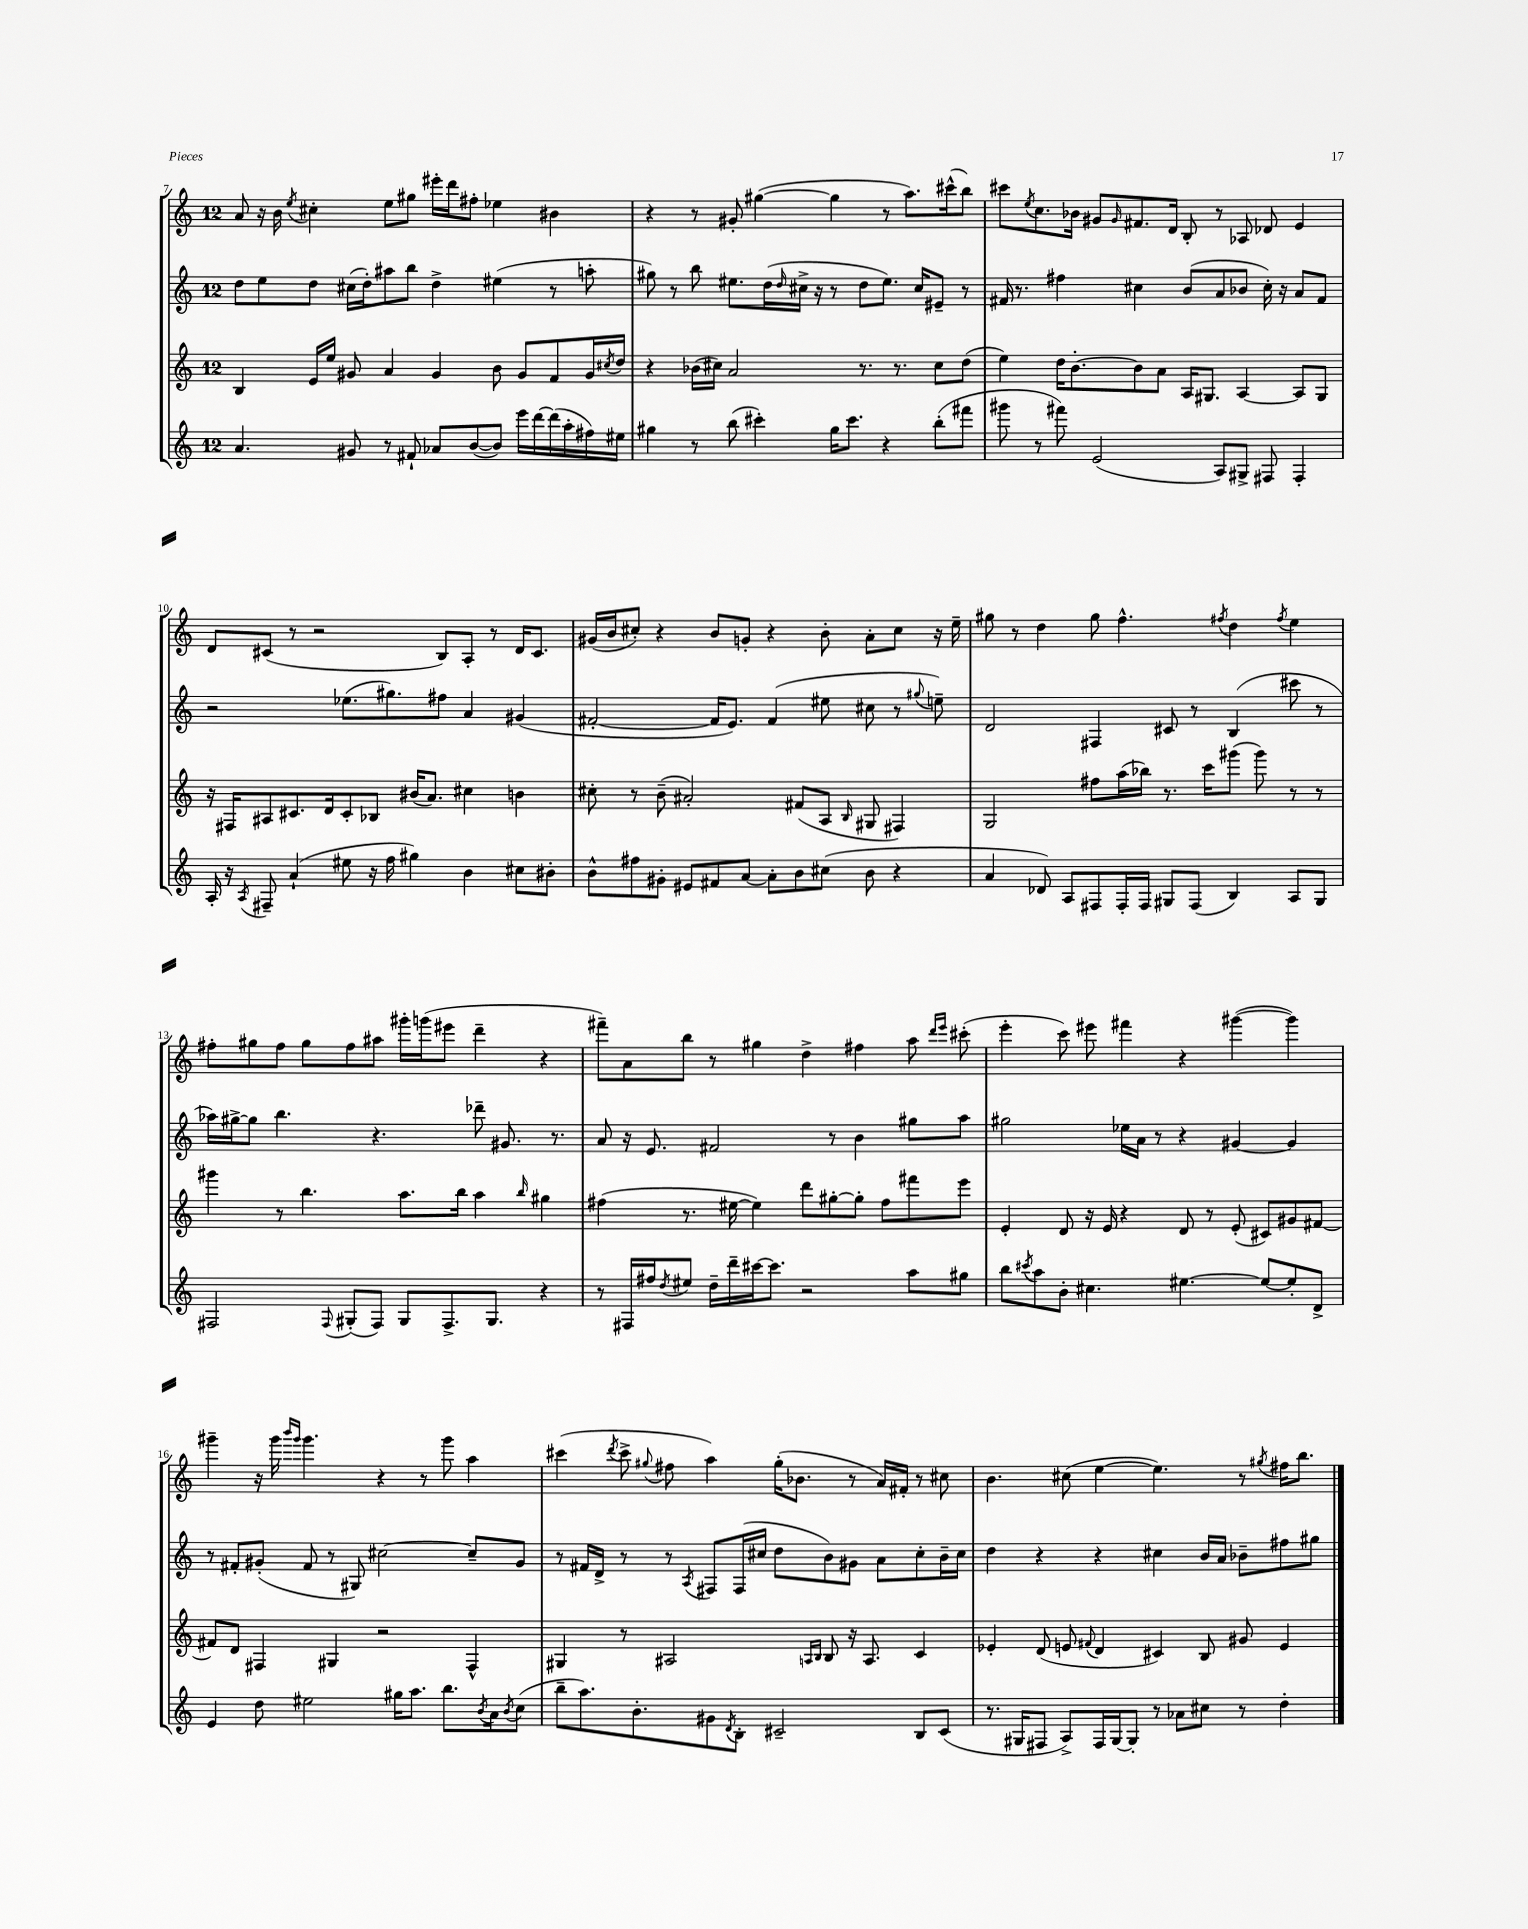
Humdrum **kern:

**kern	**kern	**kern	**kern
*staff4	*staff3	*staff2	*staff1
*clefG2	*clefG2	*clefG2	*clefG2
*k[]	*k[]	*k[]	*k[]
*M12/8	*M12/8	*M12/8	*M12/8
4.a/	4B/	8dd\L	8a/
.	.	8ee\	16r
.	.	.	16b\
.	.	.	8qee/
.	16e/LL	8dd\J	4cc#'\
.	16ee/JJ	.	.
8g#/	8g#/	(16cc#\LL	.
.	.	16dd'\J)	.
8r	4a/	8aa#\	8ee\L
8f#`/	.	8bb\J	8gg#\J
8a-/L	4g#/	4dd^\	16eee#'\LL
.	.	.	16ddd\J
([8b/	.	.	8ff#'\J
8b/]J)	8b\	(4ee#\	4ee-\
16eee\LL	8g#/L	.	.
[16ddd\	.	.	.
(16ddd\]	8f/	8r	4b#\
16aa'\	.	.	.
16ff#\)	16g#/L	8aa'\	.
.	8qcc#/	.	.
16ee#\JJ	16dd/JJ	.	.
=	=	=	=
4gg#\	4r	8gg#\)	4r
.	.	8r	.
8r	(16b-\LL	8bb\	8r
.	16cc#\JJ)	.	.
(8bb\	2a/	8.ee#\L	8g#'/
4ccc#'\)	.	.	([4gg#\
.	.	(16dd\L	.
.	.	16qqdd/	.
.	.	16cc#^\JJ	.
.	.	16r	.
16gg#\LK	.	8r	4gg#\]
8.ccc#\J	.	.	.
.	8.r	8dd\L	.
4r	.	8.ee#\J)	8r
.	8.r	.	.
.	.	.	8.aa\L)
.	.	16cc#/LK	.
(8bb'\L	8cc#\L	8e#~/J	.
.	.	.	(16ccc#^^\k
8fff#\J	(8dd\J	8r	8bb\J)
=	=	=	=
8ggg#\	4ee\)	16f#/	8ccc#\L
.	.	8.r	.
.	.	.	8qee/
8r	.	.	8.cc\
8fff#\)	16dd\LK	4ff#\	.
.	[8.b'\	.	16b-\Jk
(2e/	.	.	8g#/L
.	.	.	16qqg#/
.	8b\]	4cc#\	8.f#/
.	8a\J	.	.
.	.	.	16d/Jk
.	16A/LK	(8b/L	8B'/
.	8.G#/J	.	.
8A/L)	.	8a/	8r
8G#^/J	[4A/	8b-/J	8A-/
8F#/	.	16cc#'\)	8d-/
.	.	16r	.
4F#'/	8A/]L	8a/L	4e/
.	8G#/J	8f#/J	.
=	=	=	=
16A'/	16r	2r	8d/L
16r	16F#/LK	.	.
8qA/	.	.	.
8F#~/	8A#/	.	(8c#/J
(4a`/	8.c#/	.	8r
.	.	.	2r
.	16d/k	.	.
8ee#\	8c#'/	(8.ee-\L	.
16r	8B-/J	.	.
16ff\	.	8.gg#\)	.
4gg#\)	(16b#/LK	.	.
.	8.a/J)	.	.
.	.	8ff#\J	8B/L)
4b\	4cc#\	4a/	8A'/J
.	.	.	8r
8cc#\L	4b\	(4g#/	16d/LK
.	.	.	8.c#/J
8b#'\J	.	.	.
=	=	=	=
8b^^\L	8cc#'\	[2f#'/	(16g#/LL
.	.	.	16b/J
8ff#\	8r	.	8cc#'/J)
8g#'\J	(8b~\	.	4r
8e#/L	2a#'/)	.	.
8f#/	.	16f#/]LK	8b/L
.	.	8.e/J)	.
[8a/J	.	.	8g'/J
8a'\]L	.	(4f#/	4r
8b\	(8f#/L	.	.
(8cc#\J	8A/J	8ee#\	8b'\
.	16qqB/	.	.
8b\	8G#/	8cc#\	8a'\L
4r	4F#/)	8r	8cc#\J
.	.	8qqgg#/	.
.	.	8ee~\)	16r
.	.	.	16ee~\
=	=	=	=
4a/	2G/	2d/	8gg#\
.	.	.	8r
8d-/)	.	.	4dd\
8A/L	.	.	.
8F#/	8ff#\L	4F#/	8gg#\
16F#'/L	(16aa\L	.	4.ff^^\
16F#/JJ	16bb-\JJ)	.	.
8G#/L	8.r	8c#/	.
(8F#/J	.	8r	.
.	16ccc\LK	.	.
.	.	.	8qff#/
4B/)	(8ggg#\J	(4B/	4dd\
.	8ggg#\)	.	.
.	.	.	8qff#/
8A/L	8r	8ccc#\	4ee\
8G#/J	8r	8r	.
=	=	=	=
2F#/	4ggg#\	16aa-\LL)	8ff#'\L
.	.	[16gg#^\J	.
.	.	8gg#\]J	8gg#\
.	8r	4.bb\	8ff#\J
.	4.bb\	.	8gg#\L
8qqF#/	.	.	.
(8G#'/L	.	.	8ff#\
8F#/J)	.	4.r	8aa#\J
8G#/L	8.aa\L	.	16ggg#'\LL
.	.	.	(16ggg\J
8.F#^/	.	.	8eee#\J
.	16bb\Jk	.	.
.	4aa\	8ddd-~\	4ddd~\
8.G#/J	.	.	.
.	.	8.g#/	.
.	16qqbb/	.	.
4r	4gg#\	.	4r
.	.	8.r	.
=	=	=	=
8r	(4ff#\	8a/	8fff#~\L)
16F#/LL	.	16r	8a\
16ff#/J	.	8.e/	.
8qdd/	.	.	.
8ee#/J	8.r	.	8bb\J
16dd~\LL	.	2f#/	8r
16ddd~\	[16ee#\	.	.
[16ccc#\J	4ee#\])	.	4gg#\
8.ccc#\]J	.	.	.
2r	8ddd\L	.	4dd^\
.	[8gg#'\	8r	.
.	8gg#'\]J	4b\	4ff#\
.	8ff#\L	.	.
8aa\L	8fff#\	8gg#\L	8aa\
.	.	.	16qqddd/LL
.	.	.	16qqeee/JJ
8gg#\J	8eee\J	8aa\J	(8ccc#'\
=	=	=	=
8bb\L	4e'/	2gg#\	4eee'\
8qccc#/	.	.	.
8aa\	.	.	.
8b'\J	8d/	.	8ccc\)
4.cc#\	16r	.	8eee#\
.	16e/	.	.
.	4r	16ee-\LL	4fff#\
.	.	16a\JJ	.
.	.	8r	.
[4.ee#\	8d/	4r	4r
.	8r	.	.
.	(8e'/	[4g#/	([4ggg#\
8ee#/_L	8c#/L)	.	.
8ee#'/]	8g#/	4g#/]	4ggg#\])
8d^/J	[8f#/J	.	.
=	=	=	=
4e/	8f#/]L	8r	4ggg#~\
.	8d/J	8f#'/L	.
8dd\	4F#/	(8g#'/J	16r
.	.	.	16ggg#\
.	.	.	16qqbbb/LL
.	.	.	16qqggg#/JJ
2ee#\	.	8f#/	4.ggg#\
.	4G#/	8r	.
.	.	8G#/)	.
.	2r	[2cc#\	4r
16gg#\LK	.	.	.
8.aa\J	.	.	.
.	.	.	8r
8.bb\L	.	.	8ggg#\
.	4F#^^/	8cc#~/]L	4aa\
8qb/	.	.	.
16a\k	.	.	.
8qb/	.	.	.
(8cc\J	.	8g#/J	.
=	=	=	=
8bb~\L	4G#/	8r	(4ccc#\
8.aa\)	.	16f#/LL	.
.	.	16d^/JJ	.
.	.	.	8qddd/
.	8r	8r	8ccc#^\
8.b'\	.	.	.
.	.	.	8qqgg#/
.	2A#/	8r	8ff#\
.	.	8qA/	.
8g#\	.	8F#/L	4aa\)
8qd/	.	.	.
8B'\J	.	(16F#/L	.
.	.	16cc#/JJ	.
2c#~/	.	8dd\L	(16gg#'\LK
.	.	.	8.b-\J
.	16qqA/LL	.	.
.	16qqB/JJ	.	.
.	8B/	8b\)	.
.	16r	8g#\J	8r
.	8.A/	.	.
.	.	8a\L	16a/LL)
.	.	.	16f#'/JJ
8B/L	4c/	8cc#'\	8r
(8c#/J	.	16b~\L	8cc#\
.	.	16cc#\JJ	.
=	=	=	=
8.r	4e-'/	4dd\	4.b\
16G#/LK	.	.	.
8F#/J	(8d/	4r	.
8A^/L)	8e/	.	(8cc#\
.	8qqf#/	.	.
16F#/L	4d/	4r	[4ee\
[16G#/J	.	.	.
8G#'/]J	.	.	.
8r	4c#/)	4cc#\	4.ee\])
8a-\L	.	.	.
8cc#\J	8B/	16b/LL	.
.	.	16a/JJ	.
8r	8g#/	8b-~\L	8r
.	.	.	8qgg#/
4dd'\	4e/	8ff#\	16ff#\LK
.	.	.	8.bb\J
.	.	8gg#\J	.
==	==	==	==
*-	*-	*-	*-
